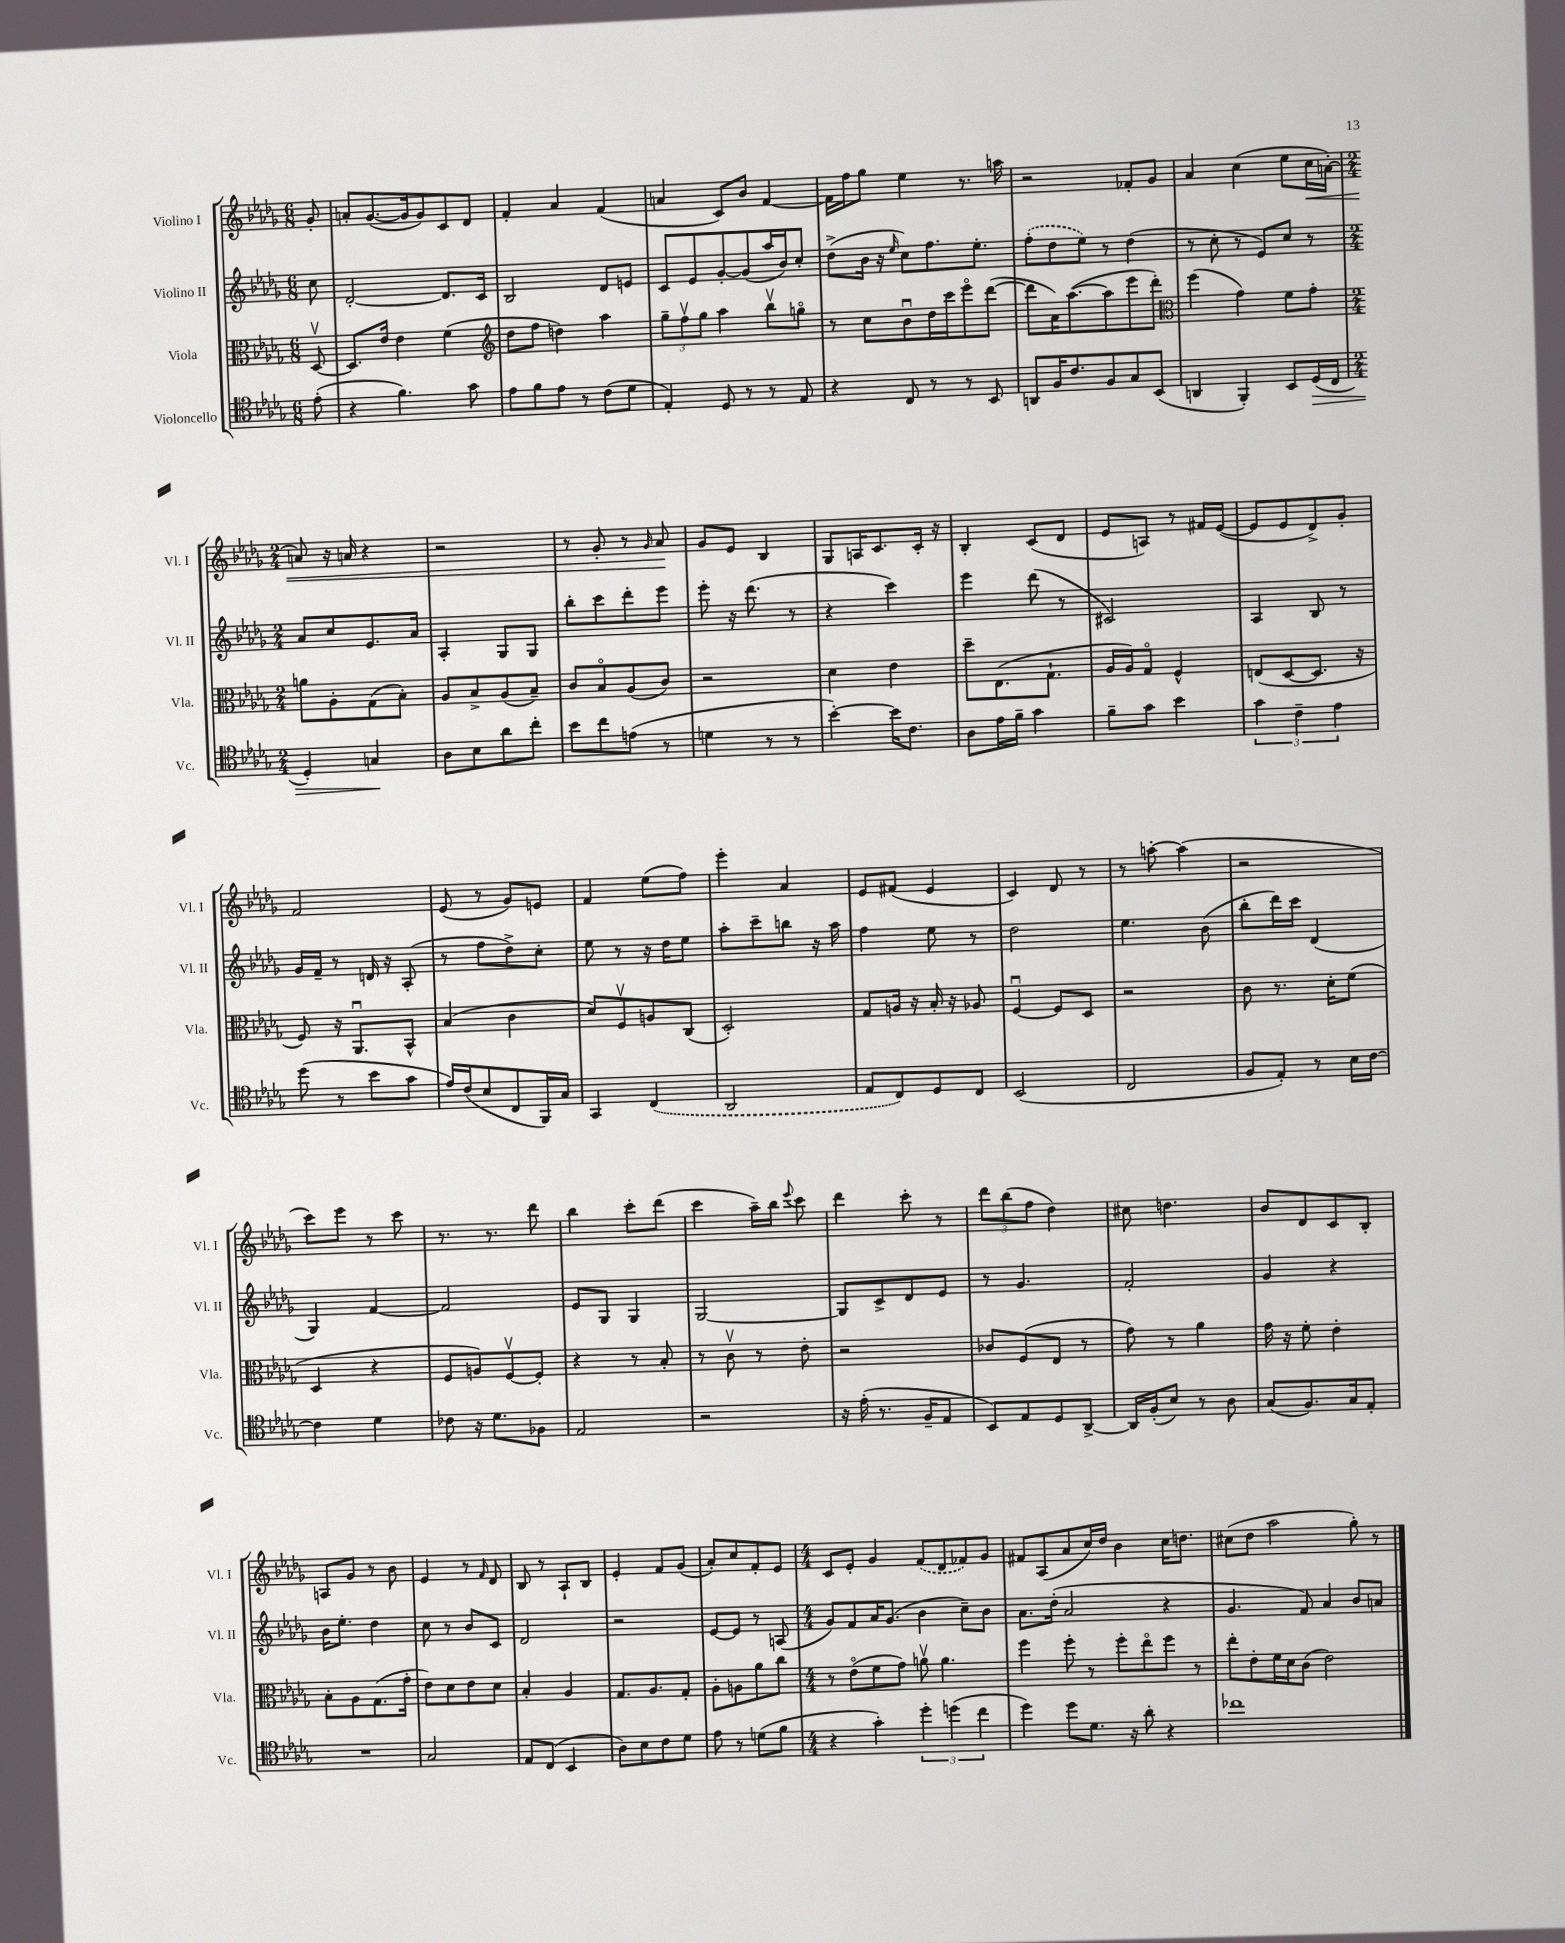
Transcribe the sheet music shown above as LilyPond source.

<<
\new StaffGroup <<
\new Staff = "s0" \with { instrumentName = "Violino I" shortInstrumentName = "Vl. I" } {
    \clef treble \key des \major \numericTimeSignature \time 6/8 \partial 8
    \autoBeamOff ges'8-. |
    a'8[-. ges'8.~( ges'16 ges'8) c'8 des'8] |
    f'4-. aes'4 f'4( |
    a'4 c'8[) bes'8] f'4~ |
    f'16[ f''16 ges''8] ees''4 r8. a''16 |
    r2 fes'8[-. ges'8] |
    aes'4 c''4( ees''8[ c''16\< a'16]~-.) |
    \numericTimeSignature \time 2/4 a'8 r16 a'16 r4 |
    r2 |
    r8 ges'8-. r8 \grace { ges'16 } aes'8\! |
    ges'8[ ees'8] bes4 |
    ges8[ a16 c'8. c'16]-. r16 |
    bes4-. c'8[( des'8] |
    ees'8[ a8]) r8 fis'16[ ees'16]~( |
    ees'8[ ees'8 des'8->) ges'8]-. |
    f'2 |
    ees'8( r8 ges'8[) e'8] |
    f'4 ees''8[( f''8]) |
    ees'''4-. aes'4 |
    ees'8[ fis'8]( ees'4 |
    c'4) des'8 r8 |
    r8 a''8~-. a''4( |
    r2 |
    c'''8[) ees'''8] r8 c'''8 |
    r8. r8. des'''8 |
    bes''4 c'''8[-. des'''8]( |
    c'''4 aes''16[--) bes''16] \appoggiatura { ees'''8 } c'''8 |
    des'''4 c'''8-. r8 |
    \tuplet 3/2 { des'''8[ bes''8( f''8] } des''4) |
    cis''8 d''4. |
    bes'8[ des'8 c'8 bes8]-. |
    a8[ ges'8] r8 bes'8 |
    ees'4 r8 \grace { f'16 } des'8 |
    bes8 r8 aes8[-! bes8] |
    ees'4-. f'8[ ges'8]( |
    aes'8[-.) c''8 f'8-. ees'8] |
    \numericTimeSignature \time 4/4 c'8[ ees'8]-. ges'4 \once \slurDashed f'8[( des'8 fes'8) ges'8] |
    fis'8[ aes8( aes'8 c''16) des''16] bes'4 c''16[ d''8.] |
    cis''8[( des''8] aes''2 ges''8-.) r8 \bar "|." |
}
\new Staff = "s1" \with { instrumentName = "Violino II" shortInstrumentName = "Vl. II" } {
    \clef treble \key des \major \numericTimeSignature \time 6/8 \partial 8
    \autoBeamOff c''8 |
    des'2~-. des'8.[ c'16] |
    bes2 des'8[ e'8] |
    c'8[ ees'8 ges'8~-. ges'8( aes''16 bes'16) c''8]-. |
    des''8[->( bes'16] r16 \grace { ees''16 } c''8[) f''8. ees''8.]-. |
    \once \slurDashed f''8[-.( des''8 ees''8]) r8 des''4( |
    r8 c''8-. r8 ees'8[) c''8] r8 |
    \numericTimeSignature \time 2/4 aes'8[ c''8 ees'8. aes'16] |
    aes4-. ges8[ ges8] |
    bes''8[-. c'''8 des'''8-. ees'''8] |
    ees'''8-. r16 des'''8.( r8 |
    r4 c'''4) |
    ees'''4 des'''8( r8 |
    cis'2) |
    aes4 bes8 r8 |
    ges'16[ f'16]-- r8 d'16 r16 aes8-.( |
    r8 f''8[ des''8->) c''8]-. |
    ees''8 r8 r16 des''16[ ees''8] |
    aes''8[-. c'''8-- b''8] r16 aes''16 |
    f''4 ees''8 r8 |
    des''2 |
    ees''4. bes'8( |
    bes''8[-. des'''16) c'''16] des'4( |
    ges4) f'4~ |
    f'2 |
    ees'8[ ges8] ges4 |
    ges2~ |
    ges8[ c'8-> des'8 ees'8] |
    r8 ges'4. |
    f'2-. |
    ges'4 r4 |
    bes'16[ ees''8.]-. des''4 |
    c''8 r8 bes'8[ c'8] |
    des'2 |
    r2 |
    ees'8[~ ees'8] r8 a8( |
    \numericTimeSignature \time 4/4 ges'8[) f'8 aes'16 ges'8.]( bes'4 c''8[--) bes'8] |
    aes'8.[ des''16]-.( aes'2 r4 |
    ges'4. f'8) aes'4 bes'8[ a'8] \bar "|." |
}
\new Staff = "s2" \with { instrumentName = "Viola" shortInstrumentName = "Vla." } {
    \clef alto \key des \major \numericTimeSignature \time 6/8 \partial 8
    \autoBeamOff des8~\upbow |
    des8.[ ees'16] ees'4 f'4( |
    \clef treble des''8[ f''8] d''4) aes''4 |
    \tuplet 3/2 { ges''8[-- f''8\upbow ges''8] } aes''4 bes''8[\upbow g''8]\flageolet |
    r8 c''8[ bes'8\downbow des''16 c'''16 ees'''8\flageolet des'''8]~( |
    des'''8[ aes'16) aes''8.~( aes''8 ees'''8 des'''8]-.) |
    \clef alto f''4( ges'4) f'8[ ges'8]-. |
    \numericTimeSignature \time 2/4 a'8[ aes8-. ges8( bes8]-.) |
    aes8[ bes8-> aes8( bes8]--) |
    c'8[ bes8\flageolet aes8( c'8]) |
    r2 |
    des'4 ees'4 |
    des''8[-- ees8.( ges8.]-! |
    aes16[ aes16) ges8]\flageolet f4-^ |
    e8[( des8~ des8.] r16 |
    f8) r16 aes,8.[\downbow bes,8]-^ |
    bes4( c'4 |
    des'8[) f8\upbow a8 c8]( |
    des2-.) |
    ges8[ a16] r16 bes16-. r16 aes8 |
    f4~\downbow f8[ des8] |
    r2 |
    c'8 r8. des'16[-. f'8]( |
    des4 r4 |
    f8[ a8) f8~\upbow f8]-. |
    r4 r8 bes8-. |
    r8 c'8\upbow r8 ees'8-. |
    r2 |
    ces'8[ f8( ees8] r8 |
    ges'8) r8 aes'4 |
    ges'16 r16 f'8-. ees'4-. |
    bes8[-. aes8 ges8.( ges'16]-. |
    ees'8[) des'8 ees'8 des'8] |
    bes4-. aes4 |
    ges8.[ aes8. ges8]-. |
    aes8[-. a8 aes'8 c''8] |
    \numericTimeSignature \time 4/4 r8 ees'8[\flageolet( f'8 ges'8]) a'8\upbow a'4. |
    f''4 f''8-. r8 f''8[-. ees''8\flageolet f''8] r8 |
    ees''8[-. ees'8-. f'16 des'16 c'8]( ees'2) \bar "|." |
}
\new Staff = "s3" \with { instrumentName = "Violoncello" shortInstrumentName = "Vc." } {
    \clef tenor \key des \major \numericTimeSignature \time 6/8 \partial 8
    \autoBeamOff ees'8-.( |
    r4 f'4.) ges'8 |
    ees'8[ f'8 ees'8] r8 c'8[( des'8] |
    ees4-.) des8 r8 r8 ees8 |
    r4 c8 r8 r8 bes,8 |
    a,8[ f16 c'8. f8 ges8 bes,8]( |
    a,4 f,4-.) bes,8[ des16\>( c16] |
    \numericTimeSignature \time 2/4 des4-.) g4\! |
    aes8[ bes8 aes'8 c''8]-. |
    bes'8[ c''8 e'8]( r8 |
    d'4 r8 r8 |
    bes'4~-.) bes'16[ c'8.] |
    aes8[ ees'16 f'16]-- ges'4 |
    f'8[-- ges'8] bes'4 |
    \tuplet 3/2 { ges'4 c'4-- ees'4 } |
    des''8( r8 bes'8[ ges'8] |
    ees'16[) c'16( bes8 c8 f,16) ges16] |
    ges,4 \once \slurDashed c4( |
    aes,2 |
    ees8[ c8) des8 c8] |
    bes,2( |
    c2 |
    f8[ ees8]-.) r8 bes16[ c'16]~ |
    c'4 des'4 |
    ces'8 r16 des'8.[ fes8] |
    ees2 |
    r2 |
    r16 ees'16-.( r8. f16[-- ees8] |
    bes,8[) ees8 des8 aes,8]~-> |
    aes,16[ f16-.( bes8]) r8 aes8 |
    ges8[( f8.) ges16 ees8]-. |
    R2 |
    ges2 |
    ees8[ c8]( bes,4 |
    aes8[) bes8 c'8 des'8] |
    ees'8 r8 d'8[( f'8] |
    \numericTimeSignature \time 4/4 r4 ges'4-.) \tuplet 3/2 { des''4-. d''4( c''4 } |
    des''4) des''8[ des'8.] r16 aes'8-. r4 |
    ces''1 \bar "|." |
}
>>
>>
\layout { \context { \Score \remove "Bar_number_engraver" } }
